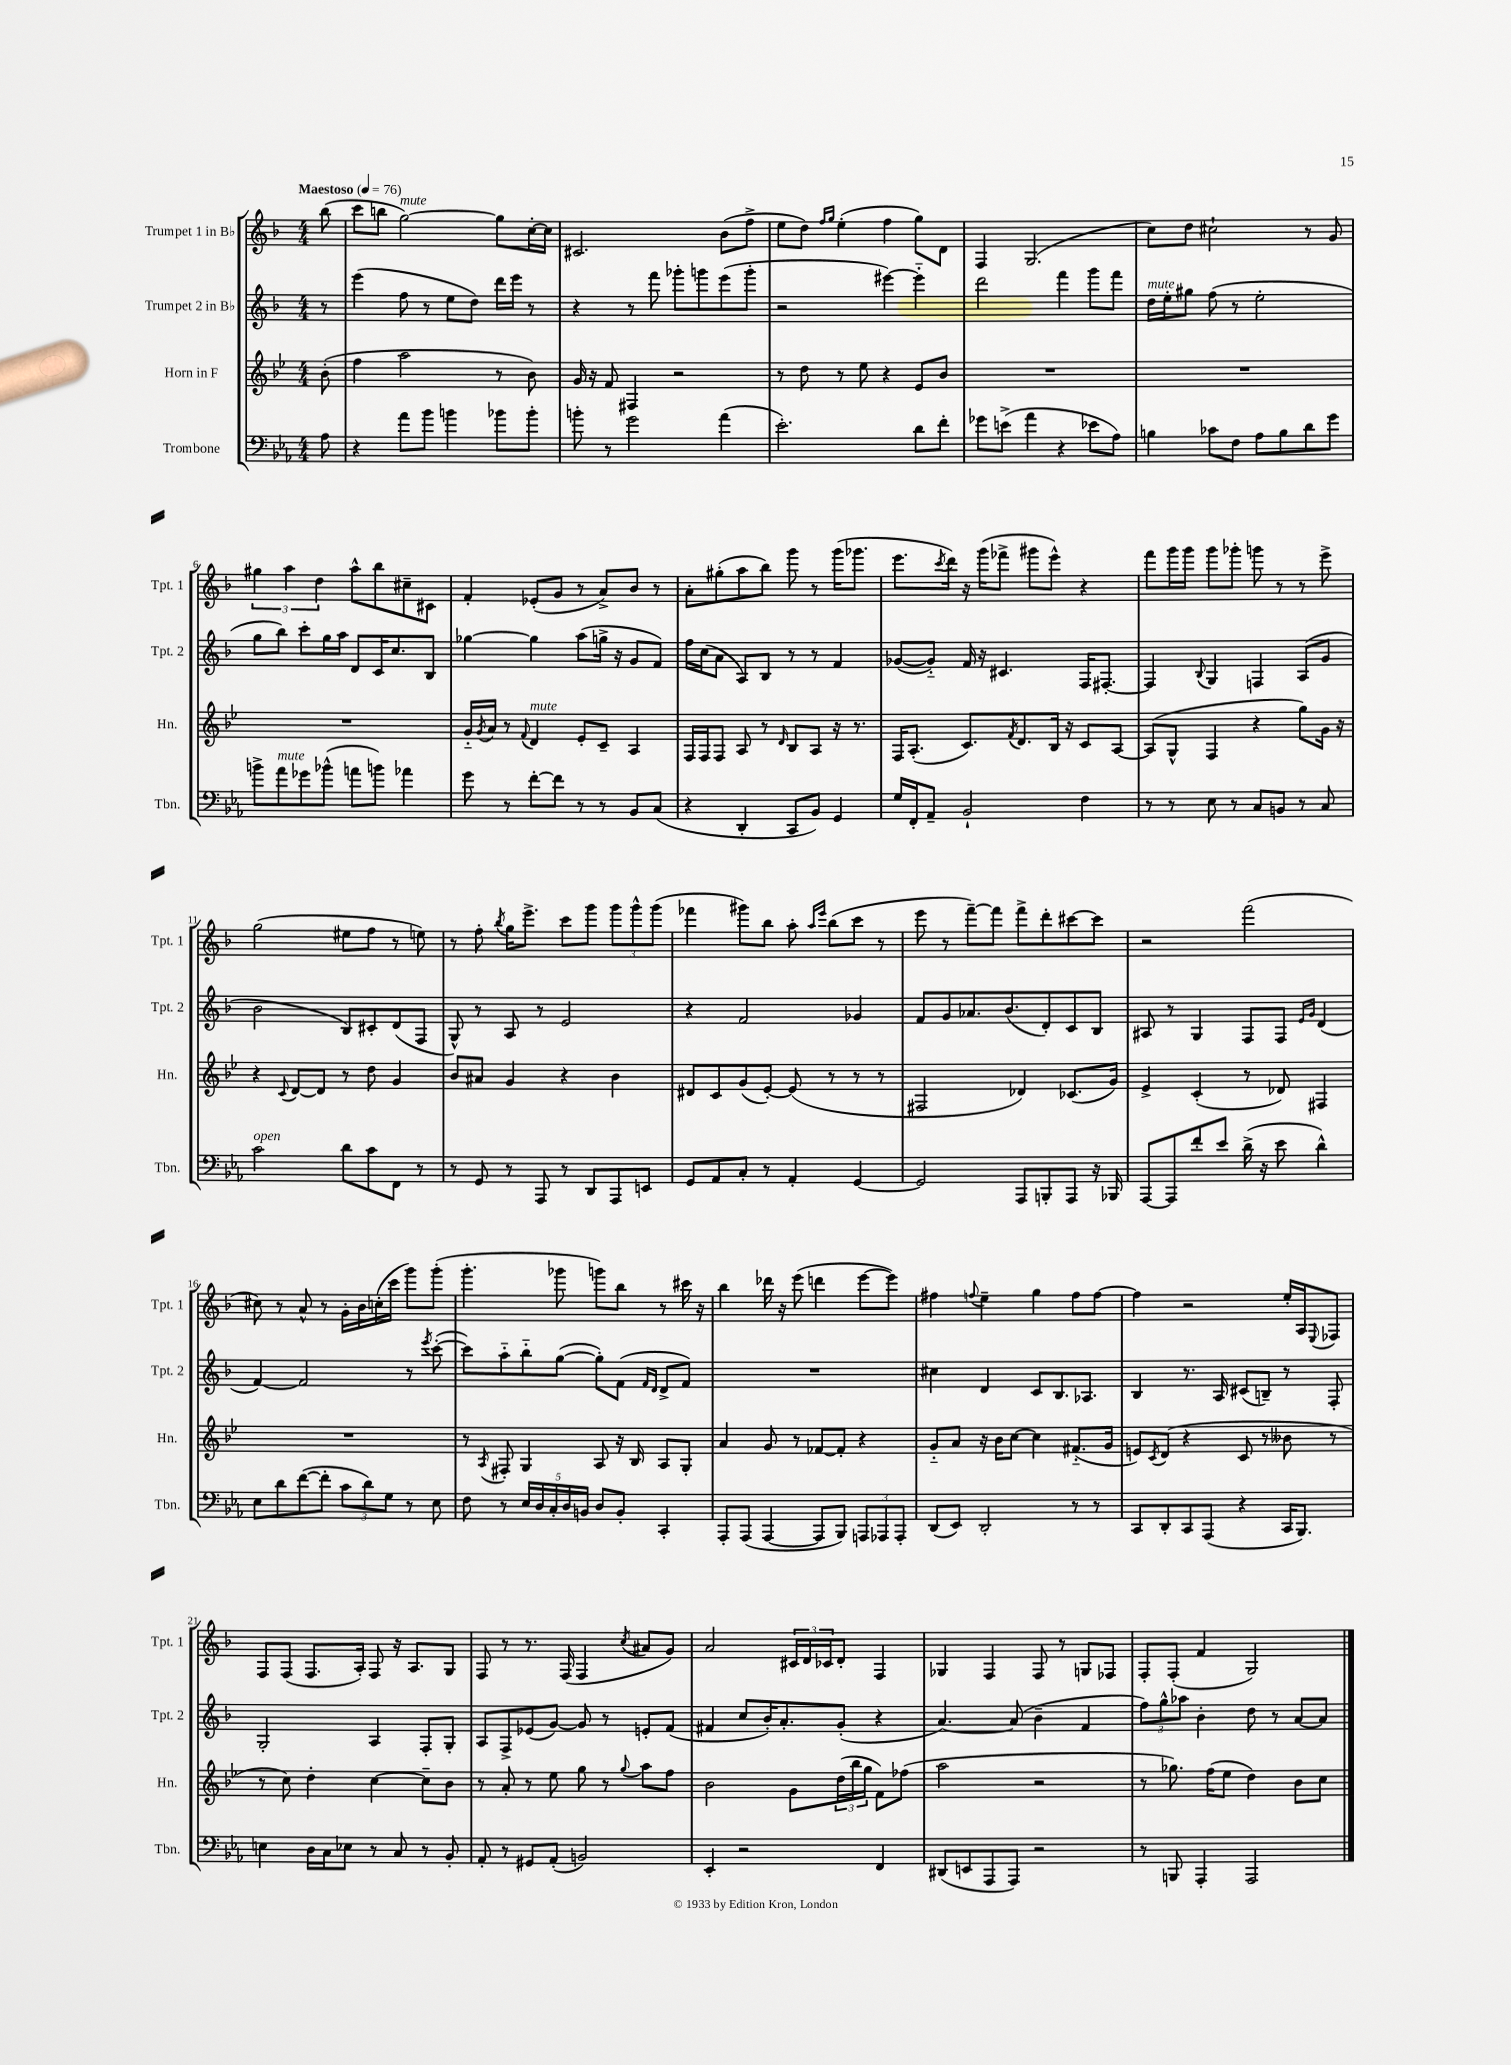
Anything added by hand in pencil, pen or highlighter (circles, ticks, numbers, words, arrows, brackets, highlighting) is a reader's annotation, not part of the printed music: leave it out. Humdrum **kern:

**kern	**kern	**kern	**kern
*staff4	*staff3	*staff2	*staff1
*clefF4	*clefG2	*clefG2	*clefG2
*k[b-e-a-]	*k[b-e-]	*k[b-]	*k[b-]
*M4/4	*M4/4	*M4/4	*M4/4
*MM76	*MM76	*MM76	*MM76
8A-\	(8b-'\	8r	(8bb-\
=	=	=	=
4r	4ff\	(4eee\	8ccc\L
.	.	.	8bb\J
8a-\L	2aa\	8ff\	[2gg\)
8b-\J	.	8r	.
4b\	.	8ee\L	.
.	.	8dd\J)	.
8b-\L	8r	16ddd\LL	8gg\]L
.	.	16eee\JJ	.
8b-'\J	8b-\)	8r	[16cc'\L
.	.	.	16cc\]JJ
=	=	=	=
8b'\	16g/	4r	2.c#/
.	16r	.	.
8r	8f/	.	.
2g\	4F#/	8r	.
.	.	8fff\	.
.	2r	8ggg-'\L	.
.	.	8ggg\	.
(4a-\	.	(8eee\	(8b-\L
.	.	8ggg'\J	8ff^\J
=	=	=	=
2.e-'\)	8r	2r	8ee\L
.	8dd\	.	8dd\J)
.	.	.	16qqff/LL
.	.	.	16qqgg/JJ
.	8r	.	(4ee'\
.	8ee-\	.	.
.	4r	[4eee#\)	4ff\
8d\L	8e-/L	4eee#'~\]	8gg\L)
8f'\J	8b-/J	.	8d\J
=	=	=	=
8g-\L	1r	2ddd\	4F/
(8e^\J	.	.	.
4a-\	.	.	(2.G/
4r	.	4fff\	.
8e-\L	.	8ggg\L	.
8A-\J)	.	8fff\J	.
=	=	=	=
4B\	1r	16dd\LL	8cc\L)
.	.	16ee'\J	.
.	.	8gg#\J	8dd\J
8c-\L	.	(8ff\	2cc#`\
8F\J	.	8r	.
8A-\L	.	2ee'\	.
8B\	.	.	.
8d\	.	.	8r
8g\J	.	.	8g/
=	=	=	=
8b^\L	1r	8gg\L	6gg#\
8a-\	.	8bb-\J)	.
.	.	.	6aa\
8g-\	.	8ccc'\L	.
.	.	.	6dd\
(8b-^^\J	.	16gg\L	.
.	.	16aa\JJ	.
8a\L	.	8d/L	8aa^^\L
8b\J)	.	16c/K	8bb-\
.	.	8.cc/	.
4a-\	.	.	8cc#~\
.	.	8B-/J	8c#\J
=	=	=	=
8g\	16g'~/LL	[4gg-\	4f'/
.	8qg/	.	.
.	16a/JJ	.	.
8r	8r	.	.
.	8qqf/	.	.
[8f'\L	4d/	4gg-\]	(8e-'/L
8f\]J	.	.	8g/J
8r	8e-'/L	(8aa\L	8r
8r	8c~/J	16gg^\Jk	8a^/L)
.	.	16r	.
8BB-/L	4A/	8g/L	8b-/J
(8C/J	.	8f/J)	8r
=	=	=	=
4r	16F/LL	16ff\LL	8a'\L
.	16F/J	(16cc\J	.
.	8F/J	8a\J	(8gg#'\
4DD'/	8A/	8A/L)	8aa\
.	8r	8B-/J	8bb-\J)
.	16qqd/	.	.
8CC/L	8B-/L	8r	8ggg\
8BB-/J)	8A/J	8r	8r
4GG/	16r	4f/	(16ggg\LK
.	8.r	.	8.ggg-\J
=	=	=	=
16G/LL	16F/LK	([8g-/L	8.eee\L
16FF'/J	(8.A'/J	.	.
8AA-~/J	.	8g-'~/]J)	.
.	.	.	8qccc/
.	.	.	16ddd\Jk)
2BB-`/	8.c/L)	16f/	16r
.	.	16r	(16ggg\LK
.	.	4.c#/	8fff-^\J
.	8qf/	.	.
.	8.d/	.	.
.	.	.	8ggg#\L
.	16B-/Jk	.	8eee^^\J)
.	16r	.	.
4F\	8c/L	16F/LK	4r
.	.	[8.F#'/J	.
.	[8A/J	.	.
=	=	=	=
8r	(8A/]L	4F#/]	8fff\L
8r	8G^^/J	.	16ggg\L
.	.	.	16ggg\JJ
.	.	8qqB-/	.
8E-\	4F/	4G/	8ggg\L
8r	.	.	8ggg-'\J
8C/L	4r	4F/	8ggg\
8BB/J	.	.	8r
8r	8gg\L)	(8A/L	8r
8C/	16g\Jk	8g/J	8eee^\
.	16r	.	.
=	=	=	=
2c\	4r	2b-\	(2gg\
.	8qqc/	.	.
.	[8d/L	.	.
.	8d/]J	.	.
8d\L	8r	8B-/L)	8ee#\L
8c\	8dd\	8c#'/	8ff\J
8FF\J	4g/	(8d/	8r
8r	.	8F/J	8ee\)
=	=	=	=
8r	8b-/L	8G^^/)	8r
8GG/	8a#/J	8r	8ff'\
.	.	.	8qbb-/
8r	4g/	8A/	16gg\LK
.	.	.	8.eee^\J
8AAA-/	.	8r	.
8r	4r	2e/	8ccc\L
8DD/L	.	.	8ggg\J
8AAA-/	4b-\	.	12ggg\L
.	.	.	12ggg^^\
8EE/J	.	.	.
.	.	.	(12ggg\J
=	=	=	=
8GG/L	8d#/L	4r	4fff-\
8AA-/	8c/	.	.
8C'/J	(8g/	2f/	8ggg#\L)
8r	[8e-'/J)	.	8bb-\J
4AA-'/	(8e-/]	.	8aa'\
.	.	.	16qqaa/LL
.	.	.	16qqeee/JJ
.	8r	.	(8bb-\L
[4GG/	8r	4g-/	8ccc\J
.	8r	.	8r
=	=	=	=
2GG/]	2F#/	8f/L	8eee\
.	.	8g/	8r
.	.	8.a-/	[8fff~\L)
.	.	.	8fff\]J
.	.	(8.b-/	.
8AAA-/L	4d-/)	.	8fff^\L
8BBB'/	.	8d'/)	8ddd'\
8AAA-/J	(8.c-/L	8c/	[8ccc#\
16r	.	8B-/J	8ccc#\]J
16BBB-/	16g/Jk)	.	.
=	=	=	=
[8AAA-/L	4e-^/	8A#/	2r
8AAA-/]	.	8r	.
8f'/	(4c'/	4G/	.
8e-/J	.	.	.
(16d^\	8r	8F/L	(2fff\
16r	.	.	.
8e-\	8d-/)	8F/J	.
.	.	16qqe/LL	.
.	.	16qqg/JJ	.
4d^^\)	4F#/	(4d/	.
=	=	=	=
8E-\L	1r	[4f/)	8cc#\)
8d\	.	.	8r
([8f\	.	2f/]	8a^^/
8f'\]J	.	.	8r
12c\L	.	.	16g'\LL
.	.	.	16b-\
12d\)	.	.	.
.	.	.	(16cc'\
12G\J	.	.	.
.	.	.	16ccc\JJ
8r	.	8r	8ggg\L)
.	.	8qeee/	.
8E-\	.	([8ccc'\	(8ggg'\J
=	=	=	=
8F\	8r	8ccc\]L)	4.ggg'\
.	8qA/	.	.
8r	8F#'/	8aa'~\	.
20E-/LL	4G/	8bb-'~\	.
20D/	.	.	.
20C'/	.	.	.
.	.	([8gg\J	8ggg-\
20D/	.	.	.
20BB/JJ	.	.	.
8D/L	8A/	8gg'\]L)	8ggg\L)
8BB'/J	16r	(8f\J	8bb-\J
.	16B-/	.	.
.	.	16qqf/LL	.
.	.	16qqd/JJ	.
4CC'/	8A/L	8d^/L	8r
.	8G'/J	8f/J)	16ccc#\
.	.	.	16r
=	=	=	=
8AAA-'/L	4a/	1r	4bb-\
(8AAA-/J	.	.	.
[4AAA-/	8g/	.	16ddd-\
.	.	.	16r
.	8r	.	(8eee\
8AAA-/]L	[8f-/L	.	4ddd\
8BBB-/J)	8f-'/]J	.	.
12AAA/L	4r	.	[8eee\L
12AAA-/	.	.	.
.	.	.	8eee\]J)
12AAA-'/J	.	.	.
=	=	=	=
(8DD/L	8g'~/L	4cc#\	4ff#\
8EE-/J)	8a/J	.	.
.	.	.	8qqff/
2DD'/	16r	4d/	4ee~\
.	16b-\LK	.	.
.	[8cc\J	.	.
.	4cc\]	8c/L	4gg\
.	.	8.B-/	.
8r	(8.f#'~/L	.	8ff\L
.	.	8.A-/J	.
8r	.	.	[8ff\J
.	16g/Jk	.	.
=	=	=	=
8CC/L	8e/L)	4B-/	4ff\]
.	8qc/	.	.
8DD'/	(8d/J	.	.
8CC/	4r	8.r	2r
(8AAA-/J	.	.	.
.	.	16A/	.
4r	8c/	(8c#/L	.
.	8r	8B~/J)	.
16CC/LK	8b--\	8r	16ee'/LL
8.BBB-/J)	.	.	16A/J
.	.	.	8qqE/
.	8r	8F'/	8F-/J
=	=	=	=
4E\	8r	2G'/	8F/L
.	8cc\)	.	(8F/J
16D\LL	4dd'\	.	8.F/L
16C\J	.	.	.
8E-\J	.	.	.
.	.	.	16A'/Jk)
8r	[4cc\	4A/	8F/
8C/	.	.	16r
.	.	.	8.A/L
8r	8cc~\]L	8F'/L	.
8BB-'/	8b-\J	8G'/J	8G/J
=	=	=	=
8AA-'/	8r	8A/L	8F/
8r	8a'/	8F^/	8r
8GG#/L	8r	(8e-/	8.r
(8AA-'/J	8ee-\	[8g/J)	.
.	.	.	(16F/
2BB/)	8gg\	8g/]	4F/
.	8r	8r	.
.	8qqgg/	.	8qcc/
.	8aa\L	8e'/L	8a#/L
.	8ff\J	(8f/J	8g/J)
=	=	=	=
4EE-'/	2b-\	4f#/	2a/
2r	.	8cc/L	.
.	.	16b-'/K)	.
.	.	8.a'/	.
.	8g\L	.	24c#/LL
.	.	.	24d/
.	.	.	24c-/J
.	(24dd\L	(8g'/J	8d'/J
.	24bb-\	.	.
.	24gg\JJ	.	.
4FF/	8f\L)	4r	4F/
.	(8ff-\J	.	.
=	=	=	=
(8DD#/L	2aa\	[4.a/)	4G-/
8EE/	.	.	.
8AAA-/	.	.	4F/
8AAA-/J)	.	(8a/]	.
2r	2r	4b-~\	8F/
.	.	.	8r
.	.	4f/	8G/L
.	.	.	8F-/J
=	=	=	=
8r	8r	12ff\L)	8F'/L
.	.	12gg^^\	.
8BBB/	8.gg-\)	.	(8F'/J
.	.	12aa-\J	.
4AAA-'/	.	4b-'\	4f/
.	(16ff\LK	.	.
.	8ee-\J	.	.
2AAA-/	4dd\)	8dd\	2G/)
.	.	8r	.
.	8b-\L	[8a/L	.
.	8cc\J	8a/]J	.
==	==	==	==
*-	*-	*-	*-
